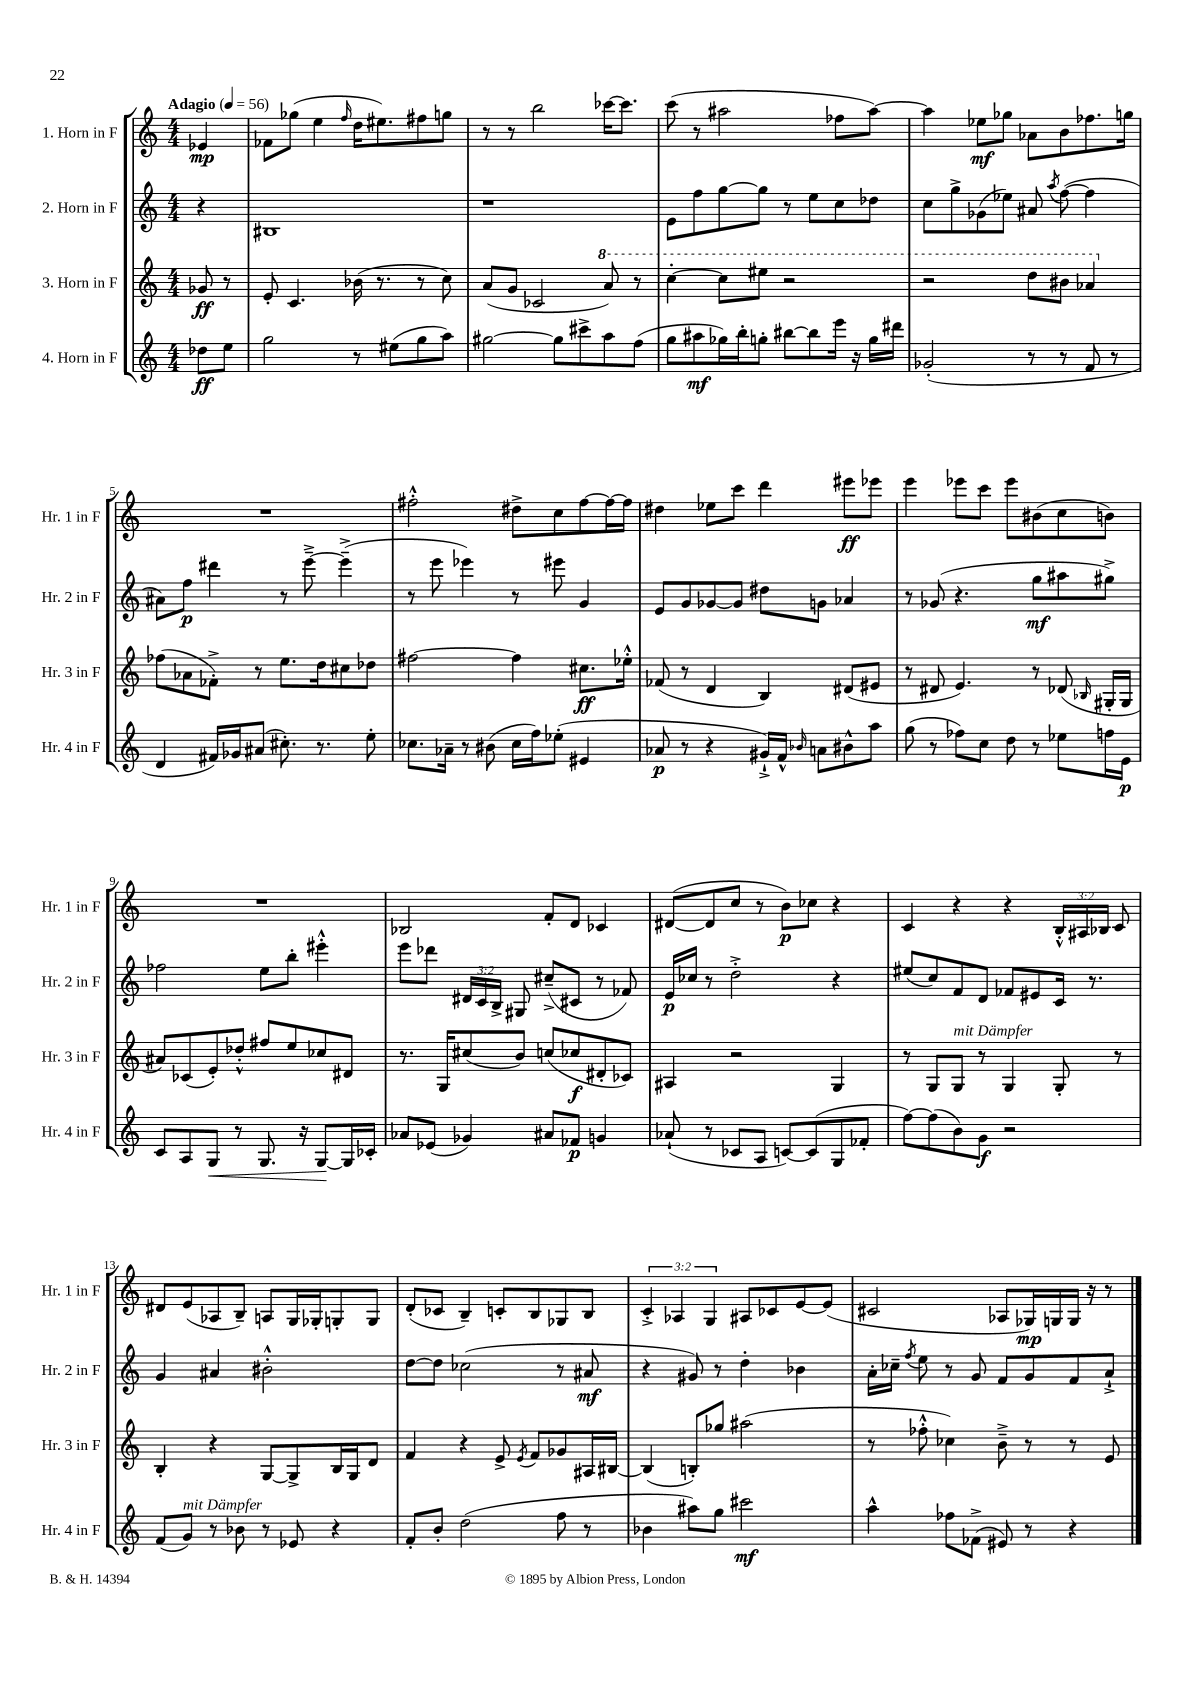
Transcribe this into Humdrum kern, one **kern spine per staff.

**kern	**dynam	**kern	**dynam	**kern	**dynam	**kern	**dynam
*part4	*part4	*part3	*part3	*part2	*part2	*part1	*part1
*staff4	*staff4	*staff3	*staff3	*staff2	*staff2	*staff1	*staff1
*I"4. Horn in F	*	*I"3. Horn in F	*	*I"2. Horn in F	*	*I"1. Horn in F	*
*I'Hr. 4 in F	*	*I'Hr. 3 in F	*	*I'Hr. 2 in F	*	*I'Hr. 1 in F	*
*clefG2	*	*clefG2	*	*clefG2	*	*clefG2	*
*k[]	*	*k[]	*	*k[]	*	*k[]	*
*M4/4	*	*M4/4	*	*M4/4	*	*M4/4	*
*MM56	*	*MM56	*	*MM56	*	*MM56	*
=	=	=	=	=	=	=	=
!	!	!	!	!	!	!LO:TX:a:B:t=Adagio	!
8dd-X\L	ff	8g-X/	ff	4r	.	4e-X/	mp
8ee\J	.	8r	.	.	.	.	.
=1	=1	=1	=1	=1	=1	=1	=1
2gg\	.	8e'/	.	1B#X	.	8f-X\L	.
.	.	4.c/	.	.	.	(8gg-X\J	.
.	.	.	.	.	.	4ee\	.
.	.	.	.	.	.	16qqff/	.
8r	.	(16b-X\	.	.	.	16dd\KL	.
.	.	8.r	.	.	.	8.ee#X\)	.
(8ee#X\L	.	.	.	.	.	.	.
8gg\	.	8r	.	.	.	8ff#X\	.
8aa\J)	.	8cc\)	.	.	.	8ggn\J	.
=2	=2	=2	=2	=2	=2	=2	=2
[2gg#X\	.	(8a/L	.	1r	.	8r	.
.	.	8g/J	.	.	.	8r	.
.	.	2c-X/	.	.	.	2bb\	.
8gg#\L]	.	.	.	.	.	.	.
8ccc#X^\	.	.	.	.	.	.	.
*	*	*8va	*	*	*	*	*
8aa\	.	8aa/)	.	.	.	[16ccc-X\KL	.
.	.	.	.	.	.	8.ccc-\J]	.
(8ff\J	.	8r	.	.	.	.	.
=3	=3	=3	=3	=3	=3	=3	=3
8gg\L	.	[4ccc'\	.	8e\L	.	(8ccc\	.
8aa#X\	mf	.	.	8ff\	.	8r	.
16gg-X\L)	.	8ccc\L]	.	[8gg\	.	2aa#X\	.
16bb'\J	.	.	.	.	.	.	.
8ggn'\J	.	8eee#X\J	.	8gg\J]	.	.	.
[8bb#X\L	.	2r	.	8r	.	.	.
8bb#\]	.	.	.	8ee\L	.	.	.
16eee\Jk	.	.	.	8cc\	.	8ff-X\L	.
16r	.	.	.	.	.	.	.
16gg\LL	.	.	.	8dd-X\J	.	[8aa#\J)	.
16ddd#X\JJ	.	.	.	.	.	.	.
=4	=4	=4	=4	=4	=4	=4	=4
(2g-X'/	.	2r	.	8cc\L	.	4aa#\]	.
.	.	.	.	8gg^\	.	.	.
.	.	.	.	(8g-X\	.	8ee-X\L	mf
.	.	.	.	8ee-X\J)	.	8gg-X\J	.
8r	.	8ddd\L	.	8a#X/	.	8a-X\L	.
.	.	.	.	8qaa/	.	.	.
8r	.	8bb#X\J	.	([8ff\	.	8b\	.
8f/	.	4aa-X/	.	4ff\]	.	8.ff-X\	.
8r	.	.	.	.	.	.	.
.	.	.	.	.	.	16ggn\Jk	.
!!LO:LB:g=z
=5	=5	=5	=5	=5	=5	=5	=5
*	*	*X8va	*	*	*	*	*
4d/	.	(8ff-X\L	.	8a#X\L)	.	1r	.
.	.	8a-X\	.	8ff\J	p	.	.
16f#X/LL)	.	8f-X'^\J)	.	4ddd#X\	.	.	.
16g-X/J	.	.	.	.	.	.	.
(8a#X/J	.	8r	.	.	.	.	.
8.cc#X'\)	.	8.ee\L	.	8r	.	.	.
.	.	.	.	[8eee~^\	.	.	.
8.r	.	16dd\k	.	.	.	.	.
.	.	8cc#X\	.	(4eee~^\]	.	.	.
8ee'\	.	8dd-X\J	.	.	.	.	.
=6	=6	=6	=6	=6	=6	=6	=6
8.cc-X\L	.	[2ff#X\	.	8r	.	2ff#X'^^\	.
.	.	.	.	8eee\	.	.	.
16a-X~\Jk	.	.	.	.	.	.	.
8r	.	.	.	4eee-X\)	.	.	.
(8b#X\	.	.	.	.	.	.	.
16cc-\LL	.	4ff#\]	.	8r	.	8dd#X^\L	.
16ff\J)	.	.	.	.	.	.	.
(8ee-X'\J	.	.	.	8eee#X\	.	8cc\	.
4e#X/	.	8.cc#X\L	ff	4g/	.	[8ff#\	.
.	.	.	.	.	.	16ff#\L_	.
.	.	16ee-X'^^\Jk	.	.	.	16ff#\JJ]	.
=7	=7	=7	=7	=7	=7	=7	=7
8a-X/	p	(8f-X/	.	8e/L	.	4dd#X\	.
8r	.	8r	.	8g/	.	.	.
4r	.	4d/	.	[8g-X/	.	8ee-X\L	.
.	.	.	.	8g-/J]	.	8ccc\J	.
16g#X`^/LL)	.	4B/)	.	8dd#X\L	.	4ddd\	.
16f^^/JJ	.	.	.	.	.	.	.
16qqb-X/	.	.	.	.	.	.	.
8an\L	.	.	.	8gn\J	.	.	.
8b#X^^\	.	(8d#X/L	.	4a-X/	.	8eee#X\L	ff
8aa\J	.	8e#X/J	.	.	.	8eee-X\J	.
=8	=8	=8	=8	=8	=8	=8	=8
(8gg\	.	8r	.	8r	.	4eee\	.
8r	.	8d#X/	.	(8g-X/	.	.	.
8ff-X\L)	.	4.e/)	.	4.r	.	8eee-X\L	.
8cc\J	.	.	.	.	.	8ccc\J	.
8dd\	.	.	.	.	.	8eee-\L	.
8r	.	8r	.	8gg\L	mf	(8b#X\	.
8ee-X\L	.	(8d-X/	.	8aa#X\	.	8cc\	.
.	.	16qqB-X/	.	.	.	.	.
16ffn\L	.	16G#X'/LL	.	8gg#X^\J)	.	8bn\J)	.
16e\JJ	p	16G#/JJ	.	.	.	.	.
!!LO:LB:g=z
=9	=9	=9	=9	=9	=9	=9	=9
8c/L	.	8a#X/L)	.	2ff-X\	.	1r	.
8A/	.	(8c-X/	.	.	.	.	.
!	!LO:HP:b	!	!	!	!	!	!
8G/J	<	8e'/)	.	.	.	.	.
8r	.	8dd-X'^^/J	.	.	.	.	.
8.G/	.	8ff#X/L	.	8ee\L	.	.	.
.	.	8ee/	.	8bb'\J	.	.	.
16r	.	.	.	.	.	.	.
[8G/L	.	8cc-X/	.	4eee#X'^^\	.	.	.
16G/L]	[	8d#X/J	.	.	.	.	.
16c-X'/JJ	.	.	.	.	.	.	.
=10	=10	=10	=10	=10	=10	=10	=10
8a-X/L	.	8.r	.	8eee\L	.	2B-X/	.
(8e-X/J	.	.	.	8ddd-X\J	.	.	.
.	.	16G/KL	.	.	.	.	.
4g-X/)	.	(8cc#X/	.	24d#X/LL	.	.	.
.	.	.	.	24c/	.	.	.
.	.	.	.	24B^/JJ	.	.	.
.	.	8b/J)	.	8G#X/	.	.	.
8a#X/L	.	(8ccn/L	.	(8cc#X~^/L	.	8f'/L	.
8f-X/J	p	8cc-X/	f	8c#X/J	.	8d/J	.
4gn/	.	8d#X'/	.	8r	.	4c-X/	.
.	.	8c-X/J)	.	8f-X/)	.	.	.
=11	=11	=11	=11	=11	=11	=11	=11
(8a-X`/	.	4A#X/	.	16e/LL	p	([8d#X/L	.
.	.	.	.	16cc-X/JJ	.	.	.
8r	.	.	.	8r	.	8d#/]	.
8c-X/L	.	2r	.	2dd'^\	.	8cc/J	.
8A/J	.	.	.	.	.	8r	.
[8cn/L)	.	.	.	.	.	8b\L)	p
(8c/]	.	.	.	.	.	8cc-X\J	.
8G/	.	4G/	.	4r	.	4r	.
8f-X'/J	.	.	.	.	.	.	.
=12	=12	=12	=12	=12	=12	=12	=12
[8ff\L)	.	8r	.	(8ee#X/L	.	4c/	.
(8ff\]	.	8G/L	.	8cc/)	.	.	.
!	!	!LO:TX:a:i:t=mit Dämpfer	!	!	!	!	!
8b\)	.	8G/J	.	8f/	.	4r	.
8g\J	f	8r	.	8d/J	.	.	.
2r	.	4G/	.	8f-X/L	.	4r	.
.	.	.	.	8e#X/	.	.	.
.	.	8G'/	.	16c/Jk	.	24B'^^/LL	.
.	.	.	.	.	.	24A#X/	.
.	.	.	.	8.r	.	.	.
.	.	.	.	.	.	24B-X/JJ	.
.	.	8r	.	.	.	8c/	.
!!LO:LB:g=z
=13	=13	=13	=13	=13	=13	=13	=13
(8f/L	.	4B'/	.	4g/	.	8d#X/L	.
!LO:TX:a:i:t=mit Dämpfer	!	!	!	!	!	!	!
8g/J)	.	.	.	.	.	(8e/	.
8r	.	4r	.	4a#X/	.	8A-X/	.
8b-X\	.	.	.	.	.	8B~/J)	.
8r	.	[8G/L	.	2b#X'^^\	.	8An/L	.
8e-X/	.	8G^/]	.	.	.	16G/L	.
.	.	.	.	.	.	16G-X'/J	.
4r	.	16B/L	.	.	.	8Gn'/	.
.	.	16G/J	.	.	.	.	.
.	.	8d/J	.	.	.	8G/J	.
=14	=14	=14	=14	=14	=14	=14	=14
8f'/L	.	4f/	.	[8dd\L	.	(8d'/L	.
8b'/J	.	.	.	8dd\J]	.	8c-X/J	.
(2dd\	.	4r	.	(2cc-X\	.	4B~/)	.
.	.	8e^/	.	.	.	8cn'/L	.
.	.	8qe/	.	.	.	.	.
.	.	8f/L	.	.	.	8B/	.
8ff\	.	8g-X/	.	8r	.	8G-X/	.
8r	.	16A#X/L	.	8a#X/	mf	8B/J	.
.	.	[16B#X/JJ	.	.	.	.	.
=15	=15	=15	=15	=15	=15	=15	=15
4b-X\	.	(4B#/]	.	4r	.	6c'^/	.
.	.	.	.	.	.	6A-X/	.
8aa#X\L)	.	8Bn'/L)	.	8g#X/)	.	.	.
.	.	.	.	.	.	6G/	.
8gg\J	.	8gg-X/J	.	8r	.	.	.
2ccc#X\	mf	(2aa#X\	.	4dd'\	.	8A#X/L	.
.	.	.	.	.	.	8c-X/	.
.	.	.	.	4b-X\	.	[8e/	.
.	.	.	.	.	.	(8e/J]	.
=16	=16	=16	=16	=16	=16	=16	=16
4aa^^\	.	8r	.	16a'\LL	.	2c#X/	.
.	.	.	.	16cc-X~\JJ	.	.	.
.	.	.	.	8qff/	.	.	.
.	.	8ff-X'^^\	.	8ee\	.	.	.
8ff-X\L	.	4cc-X\)	.	8r	.	.	.
(8f-X^\J	.	.	.	8g/	.	.	.
8e#X/)	.	8b~^\	.	8f/L	.	8A-X/L	.
8r	.	8r	.	8g/	.	16G-X/L)	mp
.	.	.	.	.	.	16Gn/	.
4r	.	8r	.	8f/	.	16G/JJ	.
.	.	.	.	.	.	16r	.
.	.	8e/	.	8a`^/J	.	8r	.
==	==	==	==	==	==	==	==
*-	*-	*-	*-	*-	*-	*-	*-
